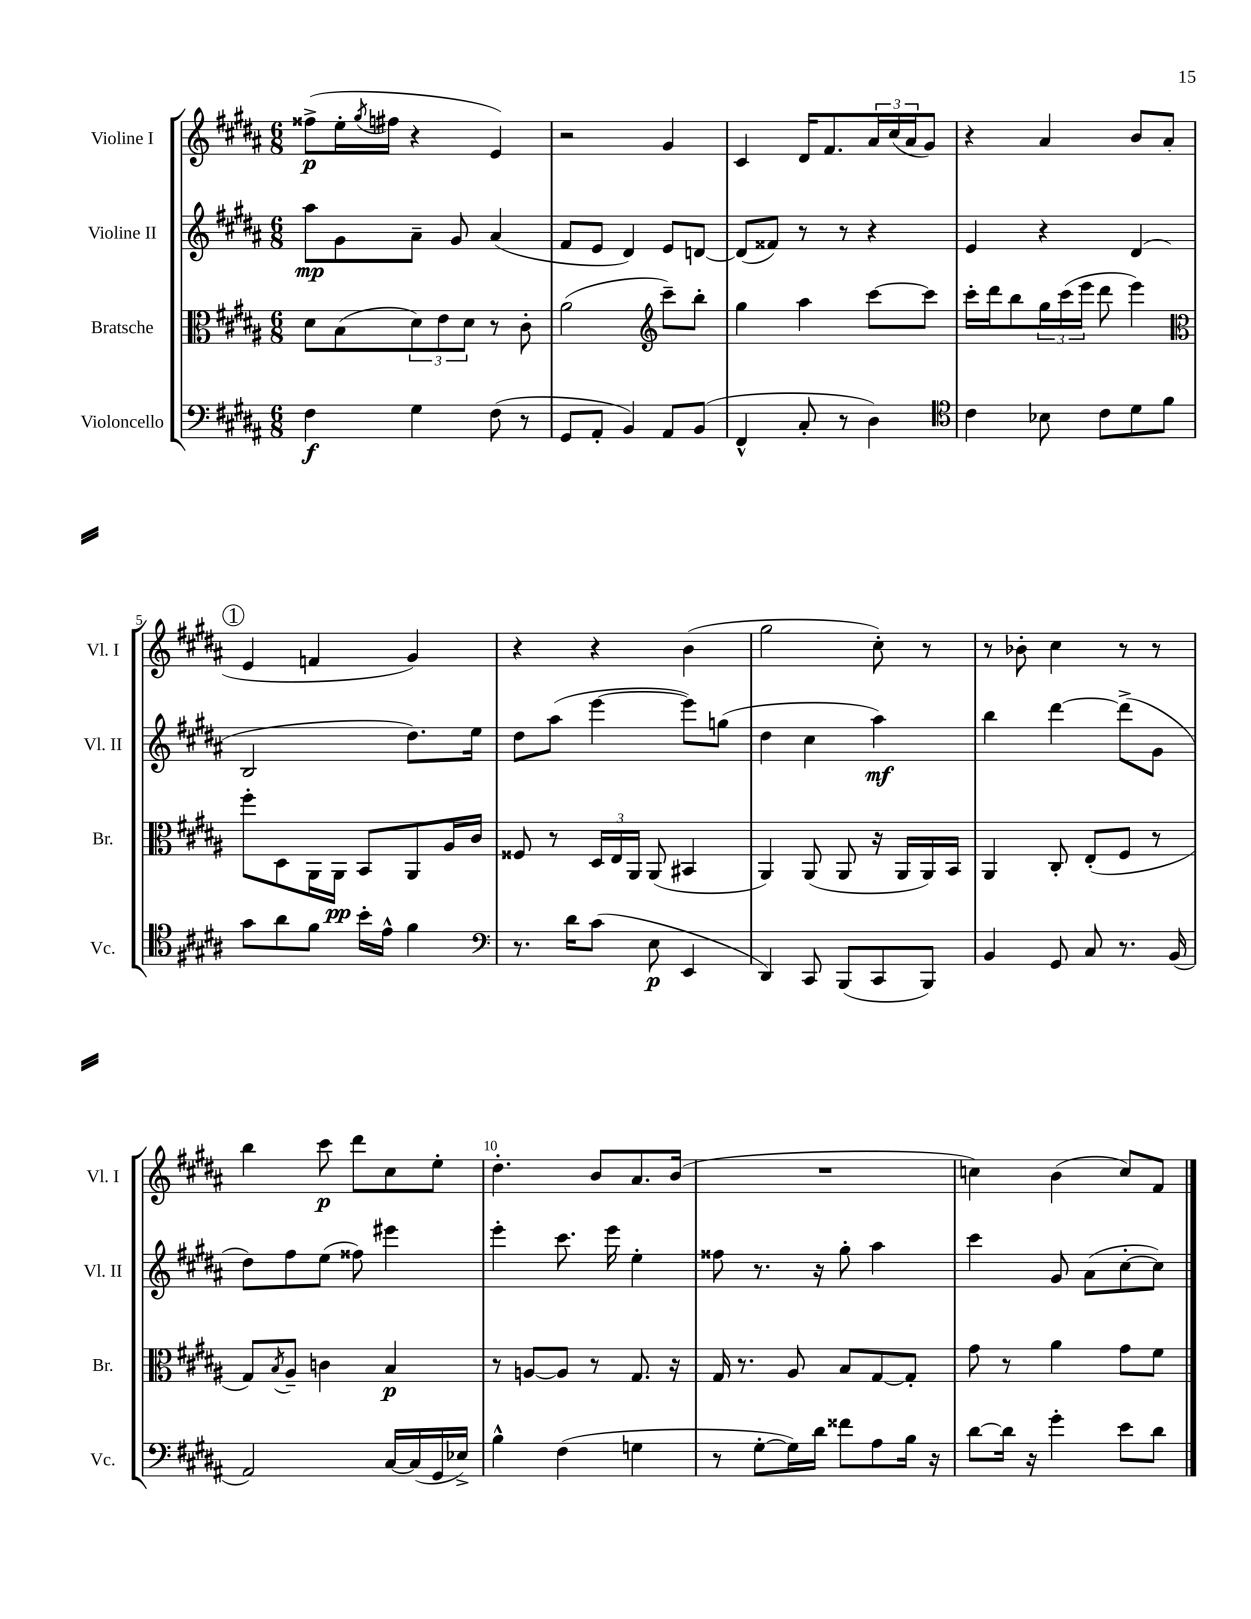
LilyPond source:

<<
\new StaffGroup <<
\new Staff = "s0" \with { instrumentName = "Violine I" shortInstrumentName = "Vl. I" } {
    \clef treble \key b \major \numericTimeSignature \time 6/8
    fisis''8->\p( e''16-. \acciaccatura { gis''8 } fis''16 r4 e'4) |
    r2 gis'4 |
    cis'4 dis'16 fis'8. \tuplet 3/2 { ais'16 cis''16( ais'16 } gis'8) |
    r4 ais'4 b'8 ais'8( |
    \mark \markup { \circle "1" } e'4 f'4 gis'4) |
    r4 r4 b'4( |
    gis''2 cis''8-.) r8 |
    r8 bes'8-. cis''4 r8 r8 |
    b''4 cis'''8\p dis'''8 cis''8 e''8-. |
    dis''4.-. b'8 ais'8. b'16( |
    R2. |
    c''4) b'4( c''8) fis'8 \bar "|." |
}
\new Staff = "s1" \with { instrumentName = "Violine II" shortInstrumentName = "Vl. II" } {
    \clef treble \key b \major \numericTimeSignature \time 6/8
    ais''8\mp gis'8 ais'8-- gis'8 ais'4( |
    fis'8 e'8 dis'4) e'8 d'8~ |
    d'8( fisis'8) r8 r8 r4 |
    e'4 r4 dis'4( |
    \mark \markup { \circle "1" } b2 dis''8.) e''16 |
    dis''8 ais''8( e'''4~ e'''8) g''8( |
    dis''4 cis''4 ais''4\mf) |
    b''4 dis'''4~ dis'''8->( gis'8 |
    dis''8) fis''8 e''8( fisis''8) eis'''4 |
    e'''4-. cis'''8. e'''16 e''4-. |
    fisis''8 r8. r16 gis''8-. ais''4 |
    cis'''4 gis'8 ais'8( cis''8~-. cis''8) \bar "|." |
}
\new Staff = "s2" \with { instrumentName = "Bratsche" shortInstrumentName = "Br." } {
    \clef alto \key b \major \numericTimeSignature \time 6/8
    dis'8 b8( \tuplet 3/2 { dis'8) e'8 dis'8 } r8 cis'8-. |
    ais'2( \clef treble cis'''8--) b''8-. |
    gis''4 ais''4 cis'''8~ cis'''8 |
    cis'''16-. dis'''16 b''8 \tuplet 3/2 { gis''16 cis'''16( e'''16 } dis'''8 e'''4) |
    \mark \markup { \circle "1" } \clef alto fis''8-. dis8 ais,16 ais,16\pp b,8 ais,8 ais16 cis'16 |
    fisis8 r8 \tuplet 3/2 { dis16 e16 ais,16 } ais,8( bis,4 |
    ais,4) ais,8( ais,8 r16 ais,16 ais,16) b,16 |
    ais,4 cis8-. e8-.( fis8 r8 |
    gis8) \acciaccatura { b8 } ais8-- c'4 b4\p |
    r8 a8~ a8 r8 gis8. r16 |
    gis16 r8. ais8 b8 gis8~ gis8-. |
    gis'8 r8 ais'4 gis'8 fis'8 \bar "|." |
}
\new Staff = "s3" \with { instrumentName = "Violoncello" shortInstrumentName = "Vc." } {
    \clef bass \key b \major \numericTimeSignature \time 6/8
    fis4\f gis4 fis8( r8 |
    gis,8 ais,8-. b,4) ais,8 b,8( |
    fis,4-^ cis8-. r8 dis4) |
    \clef tenor cis'4 bes8 cis'8 dis'8 fis'8 |
    \mark \markup { \circle "1" } gis'8 ais'8 fis'8 b'16-. e'16-^ fis'4 |
    \clef bass r8. dis'16 cis'8( e8\p e,4 |
    dis,4) cis,8 b,,8( cis,8 b,,8) |
    b,4 gis,8 cis8 r8. b,16( |
    ais,2) cis16~ cis16( gis,16 ees16->) |
    b4-^ fis4( g4 |
    r8 gis8~-. gis16) dis'16 fisis'8 ais8 b16 r16 |
    dis'8~ dis'16 r16 gis'4-. e'8 dis'8 \bar "|." |
}
>>
>>
\layout { \context { \Score \override BarNumber.break-visibility = ##(#f #t #t) barNumberVisibility = #(every-nth-bar-number-visible 5) } }
